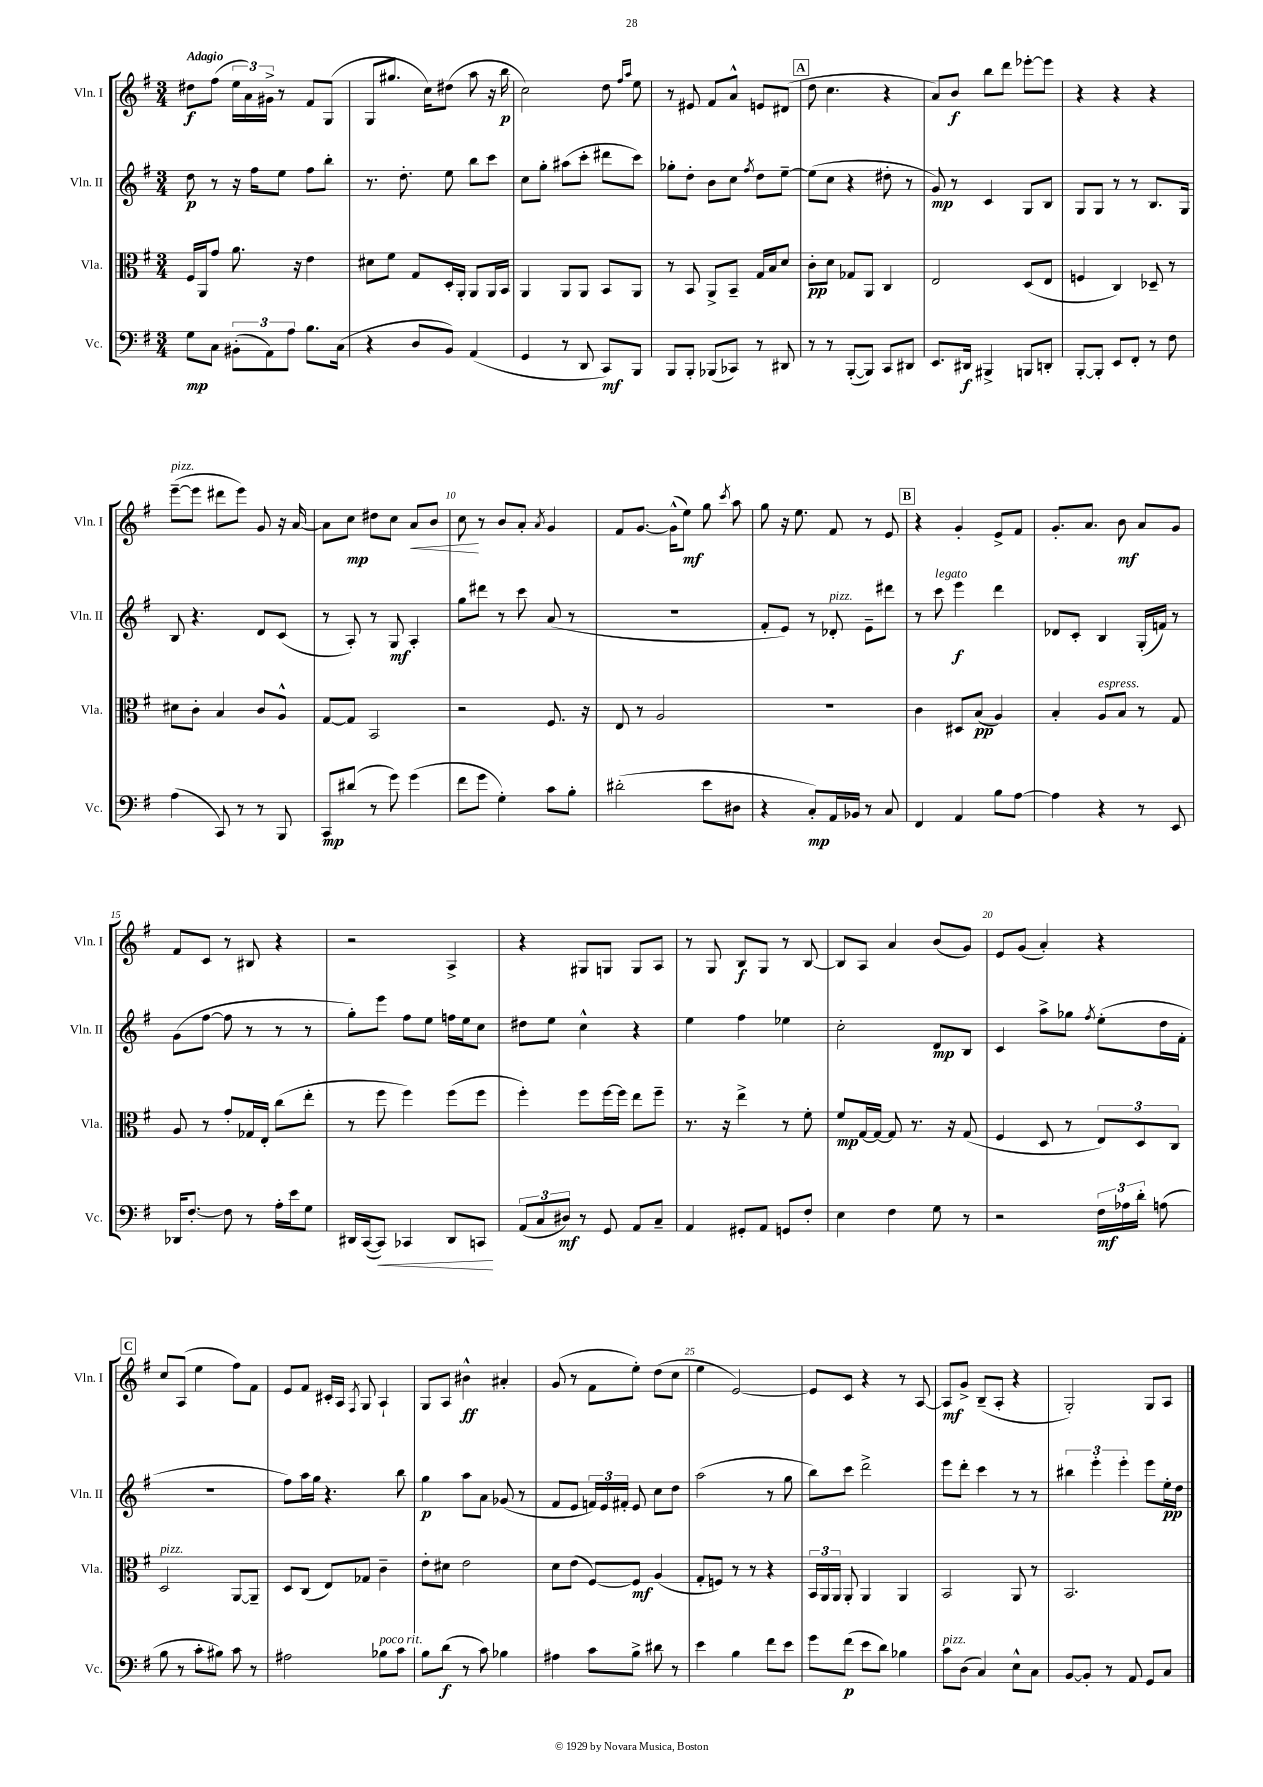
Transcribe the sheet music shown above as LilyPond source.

<<
\new StaffGroup <<
\new Staff = "s0" \with { instrumentName = "Vln. I" shortInstrumentName = "Vln. I" } {
    \clef treble \key g \major \numericTimeSignature \time 3/4 \tempo "Adagio"
    \autoBeamOff dis''8[\f fis''8]( \tuplet 3/2 { e''16[ a'16) gis'16]-> } r8 fis'8[ g8]( |
    g8[ gis''8.] c''16[) dis''8]( a''8 r16 b''16\p |
    c''2) d''8 \grace { fis''16[ a''16] } e''8 |
    r8 eis'8 fis'8[ a'8]-^ e'8[ dis'8]( |
    \mark \markup { \box "A" } d''8 c''4. r4 |
    a'8[) b'8]\f b''8[ d'''8] ees'''8[~-. ees'''8] |
    r4 r4 r4 |
    e'''8[~--^\markup { \italic "pizz." }( e'''8] dis'''8[ e'''8]) g'8 r16 a'16~ |
    a'8[ c''8]\mp dis''8[ c''8] a'8[\< b'8] |
    c''8\! r8 b'8[ a'8]-. \acciaccatura { a'8 } g'4 |
    fis'8[ g'8.]~ g'16[-^( e''8]\mf) g''8 \acciaccatura { c'''8 } a''8 |
    g''8 r16 e''8. fis'8 r8 e'8 |
    \mark \markup { \box "B" } r4 g'4-. e'8[-> fis'8] |
    g'8.[-. a'8.] b'8\mf a'8[ g'8] |
    fis'8[ c'8] r8 bis8 r4 |
    r2 a4-> |
    r4 gis8[ g8] g8[ a8] |
    r8 g8 b8[\f g8] r8 b8~ |
    b8[ a8] a'4 b'8[( g'8]) |
    e'8[ g'8]( a'4-.) r4 |
    \mark \markup { \box "C" } c''8[ a8]( e''4 fis''8[) fis'8] |
    e'8[ fis'8] cis'16[-. a16] \acciaccatura { fis8 } g8 a4-! |
    g8[ a8] bis'4-^\ff ais'4-. |
    g'8( r8 fis'8[ e''8]-.) d''8[( c''8] |
    e''4 e'2~) |
    e'8[ c'8] r4 r8 a8~ |
    a8[\mf g'8]-> b8[--( a8]-. r4 |
    g2-.) g8[ a8] \bar "|." |
}
\new Staff = "s1" \with { instrumentName = "Vln. II" shortInstrumentName = "Vln. II" } {
    \clef treble \key g \major \numericTimeSignature \time 3/4
    \autoBeamOff d''8\p r8 r16 fis''16[ e''8] fis''8[ b''8]-. |
    r8. d''8.-. e''8 b''8[ c'''8] |
    c''8[ g''8]-. ais''8[( c'''8]-. dis'''8[ c'''8]) |
    ges''8[-. d''8]-. b'8[ c''8] \acciaccatura { fis''8 } d''8[ e''8]~-- |
    \mark \markup { \box "A" } e''8[( c''8] r4 dis''8-. r8 |
    g'8\mp) r8 c'4 g8[ b8] |
    g8[ g8] r8 r8 b8.[ g16] |
    b8 r4. d'8[ c'8]( |
    r8 a8-.) r8 g8\mf a4-. |
    g''8[ dis'''8] r8 c'''8 a'8( r8 |
    R2. |
    fis'8[-. e'8]) r8 des'8-.^\markup { \italic "pizz." } e'8[-- dis'''8] |
    \mark \markup { \box "B" } r8 c'''8^\markup { \italic "legato" } e'''4\f d'''4 |
    des'8[ c'8]-. b4 g16[-.( f'16]) r8 |
    g'8[( fis''8]~ fis''8 r8 r8 r8 |
    g''8[-.) e'''8] fis''8[ e''8] f''16[ e''16 c''8] |
    dis''8[ e''8] c''4-^ r4 |
    e''4 fis''4 ees''4 |
    c''2-. d'8[\mp b8] |
    c'4 a''8[-> ges''8] \acciaccatura { fis''8 } e''8[-.( d''16 fis'16]-. |
    \mark \markup { \box "C" } R2. |
    fis''8[) a''16 g''16] r4. b''8 |
    g''4\p a''8[ a'8] ges'8( r8 |
    fis'8[ e'8] \tuplet 3/2 { f'16[) e'16 fis'16]-. } e'8 c''8[ d''8] |
    a''2( r8 g''8 |
    b''8[) c'''8] d'''2-> |
    e'''8[ d'''8]-. c'''4 r8 r8 |
    \tuplet 3/2 { bis''4 e'''4-. e'''4-. } e'''8[ e''16-.\pp d''16] \bar "|." |
}
\new Staff = "s2" \with { instrumentName = "Vla." shortInstrumentName = "Vla." } {
    \clef alto \key g \major \numericTimeSignature \time 3/4
    \autoBeamOff fis16[ a,16 g'8] a'8. r16 e'4 |
    dis'8[ fis'8] g8[ d16-. a,16]-. a,8[ a,16 b,16] |
    a,4 a,8[ a,8] b,8[ a,8] |
    r8 b,8 a,8[-> b,8]-- g16[ b16 d'8] |
    \mark \markup { \box "A" } c'8[-.\pp d'8] ges8[ a,8] c4 |
    e2 d8[( e8] |
    f4 c4) des8-- r8 |
    dis'8[ c'8]-. b4 c'8[ a8]-^ |
    g8[~ g8] b,2 |
    r2 fis8. r16 |
    e8 r8 a2 |
    R2. |
    \mark \markup { \box "B" } c'4 dis8[ b8]\pp( a4) |
    b4-. a8[^\markup { \italic "espress." } b8] r8 g8 |
    a8 r8 g'8[-. ges16 e16]-. c''8[( e''8]-. |
    r8 fis''8 fis''4) fis''8[( fis''8] |
    fis''4-.) fis''8[ fis''16~ fis''16] e''8[ fis''8]-- |
    r8. r16 e''4-> r8 fis'8-. |
    fis'8[\mp g16~ g16]~ g8 r8. r16 g8( |
    fis4 d8 r8 \tuplet 3/2 { e8[) d8 c8] } |
    \mark \markup { \box "C" } d2^\markup { \italic "pizz." } a,8[~ a,8]-- |
    d8[ c8]( e8[) ges8] c'4-- |
    e'8[-. dis'8] e'2 |
    d'8[ e'8]( fis8[~) fis8]\mf a4( |
    g8[-. f8]) r8 r8 r4 |
    \tuplet 3/2 { b,16[ a,16 a,16] } a,8-. a,4 a,4 |
    b,2 a,8 r8 |
    b,2. \bar "|." |
}
\new Staff = "s3" \with { instrumentName = "Vc." shortInstrumentName = "Vc." } {
    \clef bass \key g \major \numericTimeSignature \time 3/4
    \autoBeamOff g8[\mp c8] \tuplet 3/2 { bis,8[-.( a,8) a8] } b8.[ c16]( |
    r4 d8[ b,8]) a,4( |
    g,4 r8 d,8 c,8[\mf) b,,8] |
    b,,8[ b,,8]-. bes,,8[( ces,8]) r8 dis,8 |
    \mark \markup { \box "A" } r8 r8 b,,8[~-.( b,,8]) c,8[ dis,8] |
    e,8.[ dis,16]\f bis,,4-> b,,8[ d,8]-. |
    b,,8[~-. b,,8]-. e,8[ fis,8]-. r8 fis8 |
    a4( c,8) r8 r8 b,,8 |
    c,8[\mp dis'8]( r8 g'8) g'4( |
    fis'8[ g'8] g4-.) c'8[ b8]-. |
    dis'2-.( e'8[ dis8] |
    r4 c8[-.\mp) a,16 bes,16] r8 c8 |
    \mark \markup { \box "B" } fis,4 a,4 b8[ a8]~ |
    a4 r4 r8 e,8 |
    des,16[ fis8.]~-. fis8 r8 a16[-. e'16 g8] |
    dis,16[ c,16~( c,8]\<) ces,4 dis,8[ c,8]\! |
    \tuplet 3/2 { a,8[( c8 dis8]\mf) } r8 g,8 a,8[ c8]-- |
    a,4 gis,8[-. a,8] g,8[ fis8]-. |
    e4 fis4 g8 r8 |
    r2 \tuplet 3/2 { fis16[\mf aes16 d'16]-. } a8( |
    \mark \markup { \box "C" } b8 r8 c'8[-. bis8]) c'8 r8 |
    ais2 bes8[^\markup { \italic "poco rit." } c'8] |
    b8[ d'8]\f( r8 c'8) bes4 |
    ais4 c'8[ b8]-> dis'8 r8 |
    e'4 b4 fis'8[ e'8] |
    g'8[ fis'8]\p( e'8[ d'8]) bes4 |
    c'8[^\markup { \italic "pizz." } d8]( c4) e8[-^ c8] |
    b,8[~ b,8]-. r8 a,8 g,8[ c8] \bar "|." |
}
>>
>>
\layout { \context { \Score \override BarNumber.break-visibility = ##(#f #t #t) barNumberVisibility = #(every-nth-bar-number-visible 5) } }
